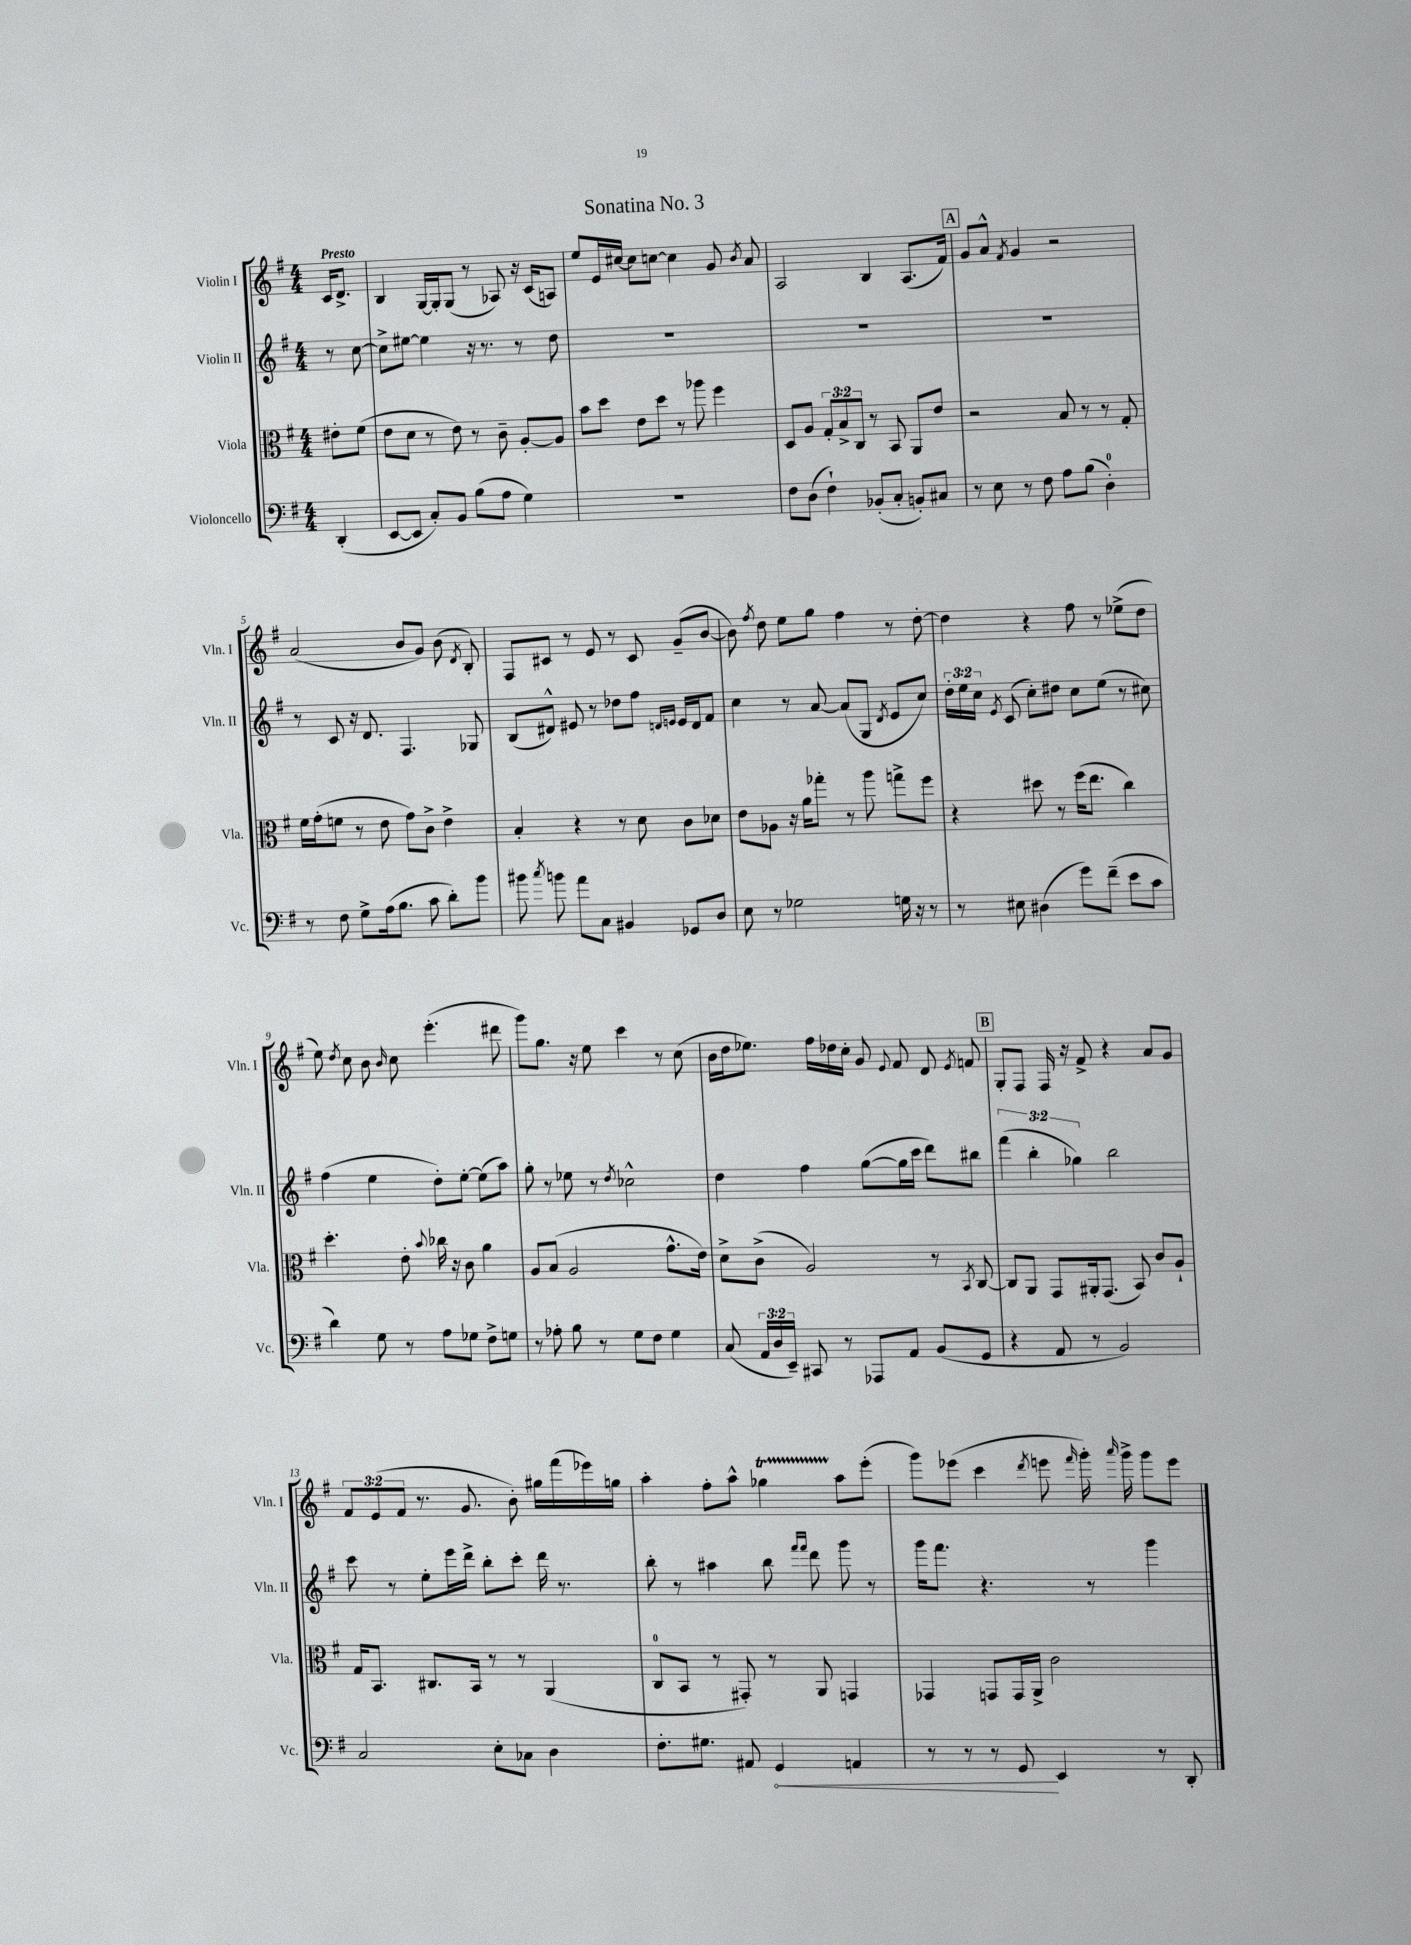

**kern	**dynam	**kern	**kern	**kern
*part4	*part4	*part3	*part2	*part1
*staff4	*staff4	*staff3	*staff2	*staff1
*I"Violoncello	*	*I"Viola	*I"Violin II	*I"Violin I
*I'Vc.	*	*I'Vla.	*I'Vln. II	*I'Vln. I
*clefF4	*	*clefC3	*clefG2	*clefG2
*k[f#]	*	*k[f#]	*k[f#]	*k[f#]
*M4/4	*	*M4/4	*M4/4	*M4/4
=	=	=	=	=
!	!	!	!	!LO:TX:a:B:t=Presto
(4DD'/	.	8e#X'\L	8r	16c/KL
.	.	.	.	8.d^/J
.	.	(8f#\J	[8cc\	.
=1	=1	=1	=1	=1
[8EE/L	.	8e\L	8cc^\L]	4B/
8EE/J]	.	8d\J	[8ee#X\J	.
8C'/L)	.	8r	4ee#\]	[16G/LL
.	.	.	.	16G'/J]
8BB/J	.	8e\)	.	(8G/J
(8B\L	.	8r	16r	8r
.	.	.	8.r	.
8A\J	.	8c~\	.	8A-X/)
4G\)	.	[8A'/L	8r	16r
.	.	.	.	(16c/KL
.	.	8A/J]	8dd\	8An/J)
=2	=2	=2	=2	=2
1r	.	8b\L	1r	8ee/L
.	.	8dd\J	.	16e/L
.	.	.	.	[16cc#X/JJ
.	.	8e\L	.	8cc#\L]
.	.	8dd\J	.	[8ccn\J
.	.	8r	.	4cc\]
.	.	8aa-X\	.	.
.	.	4ff#\	.	8g/
.	.	.	.	8qb/
.	.	.	.	8a/
=3	=3	=3	=3	=3
8F#\L	.	8D/L	1r	2A/
(8D\J	.	8A/J	.	.
4F#`\)	.	12G'/L	.	.
.	.	12B^/	.	.
.	.	12C/J	.	.
(8BB-X'/L	.	8r	.	4B/
8C'/J	.	8BB/	.	.
8BBn'/L)	.	8AA/L	.	(8.A/L
8C#X/J	.	8e/J	.	.
.	.	.	.	16f#/Jk)
!!LO:REH:place=s1:t=A
=4	=4	=4	=4	=4
8r	.	2r	1r	8g/L
8E\	.	.	.	8a^^/J
.	.	.	.	8qf#/
8r	.	.	.	4g/
8F#\	.	.	.	.
8A\L	.	8B/	.	2r
(8B\J	.	8r	.	.
4D'\)	.	8r	.	.
.	.	8G'/	.	.
!!LO:LB:g=z
=5	=5	=5	=5	=5
8r	.	16f#\LL	8r	(2a/
.	.	(16g'\J	.	.
8F#\	.	8fn\J	8c/	.
8G^\L	.	8r	16r	.
.	.	.	8.d/	.
(16A\k	.	8e\	.	.
8.B\J	.	.	.	.
.	.	8g\L)	4.F#/	8b/L
8c\	.	8c^\J	.	8g/J)
8d'\L)	.	4e^\	.	(8b\
.	.	.	.	8qd/
8b\J	.	.	8G-X/	8B'/)
=6	=6	=6	=6	=6
8b#X\	.	4B'/	(8B/L	8F#/L
8qcc/	.	.	.	.
8bn\	.	.	8d#X^^/J)	8c#X/J
8a\L	.	4r	8e#X/	8r
8C\J	.	.	8r	8e/
4BB#X/	.	8r	8dd-X\L	8r
.	.	8d\	8ff#\J	8c#/
.	.	.	16qqdn/LL	.
.	.	.	16qqen/JJ	.
8GG-X/L	.	8c\L	16e/LL	(8g~/L
.	.	.	16d/J	.
8D/J	.	8d-X\J	8f#/J	[8b/J
=7	=7	=7	=7	=7
8E\	.	8e\L	4cc\	8b\])
.	.	.	.	8qff#/
8r	.	8A-X\J	.	8dd\
2G-X\	.	16r	8r	8ee\L
.	.	16a\KL	.	.
.	.	8gg-X'\J	[8a/	8gg\J
.	.	8r	(8a/L]	4ff#\
.	.	8aa\	8G/J	.
.	.	.	8qd/	.
16Gn\	.	8ggn^\L	8e/L	8r
16r	.	.	.	.
8r	.	8ff#\J	8cc/J)	[8dd'\
=8	=8	=8	=8	=8
8r	.	4r	24dd'\LL	4dd\]
.	.	.	24ee\	.
.	.	.	24cc\JJ	.
.	.	.	8qe/	.
8E#X\	.	.	(8c/	.
(4D#X\	.	8dd#X\	8cc'\L)	4r
.	.	8r	8dd#X\J	.
8g\L)	.	(16ff#\KL	8cc\L	8ff#\
.	.	8.ee\J	.	.
(8f#~\J	.	.	(8ee\J	8r
8e\L	.	4cc\)	8r	(8ee-X^\L
8c\J	.	.	8cc#X\)	8dd\J
!!LO:LB:g=z
=9	=9	=9	=9	=9
4d\)	.	4.dd'\	(4ff#\	8ee\)
.	.	.	.	8qdd/
.	.	.	.	8cc\
8G\	.	.	4ee\	8b\
.	.	.	.	16qqb/
8r	.	8e'\	.	8cc\
.	.	8qqb/	.	.
8A\L	.	16cc-X\	8dd'\L)	(4.eee'\
.	.	16r	.	.
8G-X\J	.	8c\	[8ee'\J	.
8F#^\L	.	4a\	(8ee\L]	.
8Gn\J	.	.	8aa\J)	8ddd#X\
=10	=10	=10	=10	=10
8r	.	8A/L	8gg'\	8ggg\L)
8A-X'\	.	(8B/J	8r	8.gg\J
8B\	.	2A/	8ee-X\	.
.	.	.	.	16r
8r	.	.	8r	8ee\
.	.	.	8qdd/	.
8G\L	.	.	2cc-X^^\	4ccc\
8F#\J	.	.	.	.
4G\	.	8.g^^\L	.	8r
.	.	.	.	(8cc\
.	.	16e\Jk)	.	.
=11	=11	=11	=11	=11
(8C/	.	8d^\L	4dd\	16b\LL
.	.	.	.	16dd\J
24AA/LL	.	(8c^\J	.	8.ee-X\J)
24D/	.	.	.	.
24EE~/JJ)	.	.	.	.
8CC#X/	.	2A/)	4ff#\	.
.	.	.	.	16ff#\LL
8r	.	.	.	16dd-X\
.	.	.	.	16cc'\JJ
8AAA-X/L	.	.	([8gg\L	8g/
.	.	.	.	8qqe/
8AA/J	.	.	16gg\L]	8f#/
.	.	.	16ccc\JJ	.
(8BB/L	.	8r	8ddd\L)	8d/
.	.	8qBB/	.	8qe/
8GG/J	.	[8C/	8bb#X\J	8fn/
!!LO:REH:place=s1:t=B
=12	=12	=12	=12	=12
4r	.	8C/L]	(6fff#\	8G'/L
.	.	8AA/J	.	8F#/J
.	.	.	6bb'\	.
8AA/	.	8GG/L	.	16F#/
.	.	.	.	16r
.	.	.	6gg-X\)	.
8r	.	16AA#X'/k	.	8f#^/
.	.	(8.GG/J	.	.
2BB/)	.	.	2bb\	4r
.	.	8BB/)	.	.
.	.	8c/L	.	8a/L
.	.	8A`/J	.	8g/J
!!LO:LB:g=z
=13	=13	=13	=13	=13
2C/	.	16G/KL	8ccc\	12f#/L
.	.	8.BB/J	.	.
.	.	.	.	(12e/
.	.	.	8r	.
.	.	.	.	12f#/J
.	.	8.C#X/L	8ee'\L	8.r
.	.	.	16eee\L	.
.	.	16BB/Jk	16ddd^\JJ	8.g/
8E'\L	.	8r	8bb'\L	.
8C-X\J	.	8r	8ccc'\J	8b'\)
4D\	.	(4AA/	16ddd\	16gg#X\LL
.	.	.	8.r	(16fff#\
.	.	.	.	16eee-X\)
.	.	.	.	16ggn\JJ
=14	=14	=14	=14	=14
8.F#'\L	.	8C/L	8bb'\	4aa'\
.	.	8BB/J	8r	.
8.G#X\J	.	.	.	.
.	.	8r	4aa#X\	8ff#'\L
8AA#X/	.	8GG#X'/)	.	8aa^^\J
!	!LO:HP:b	!	!	!
4GG/	<	8r	8bb\	4gg-XT\
.	.	.	16qqfff#/LL	.
.	.	.	16qqfff#/JJ	.
.	.	8AA/	8ddd\	.
4AAn/	.	4GGn/	8ggg\	8aa\L
.	.	.	8r	(8eee'\J
=15	=15	=15	=15	=15
8r	.	4GG-X/	16ggg\KL	8ggg\L)
.	.	.	8.fff#\J	.
8r	.	.	.	(8eee-X\J
8r	.	8GGn/L	4.r	4ccc\
8GG/	.	16GG/L	.	.
.	.	16AA^/JJ	.	.
.	.	.	.	8qddd/
4EE/	[	2c\	.	8eeen\
.	.	.	.	16qqfff#/
.	.	.	8r	16ggg'\)
.	.	.	.	16qqaaa/
.	.	.	.	16ggg^\
8r	.	.	4ggg\	8ggg\L
8DD'/	.	.	.	8eee\J
==	==	==	==	==
*-	*-	*-	*-	*-
